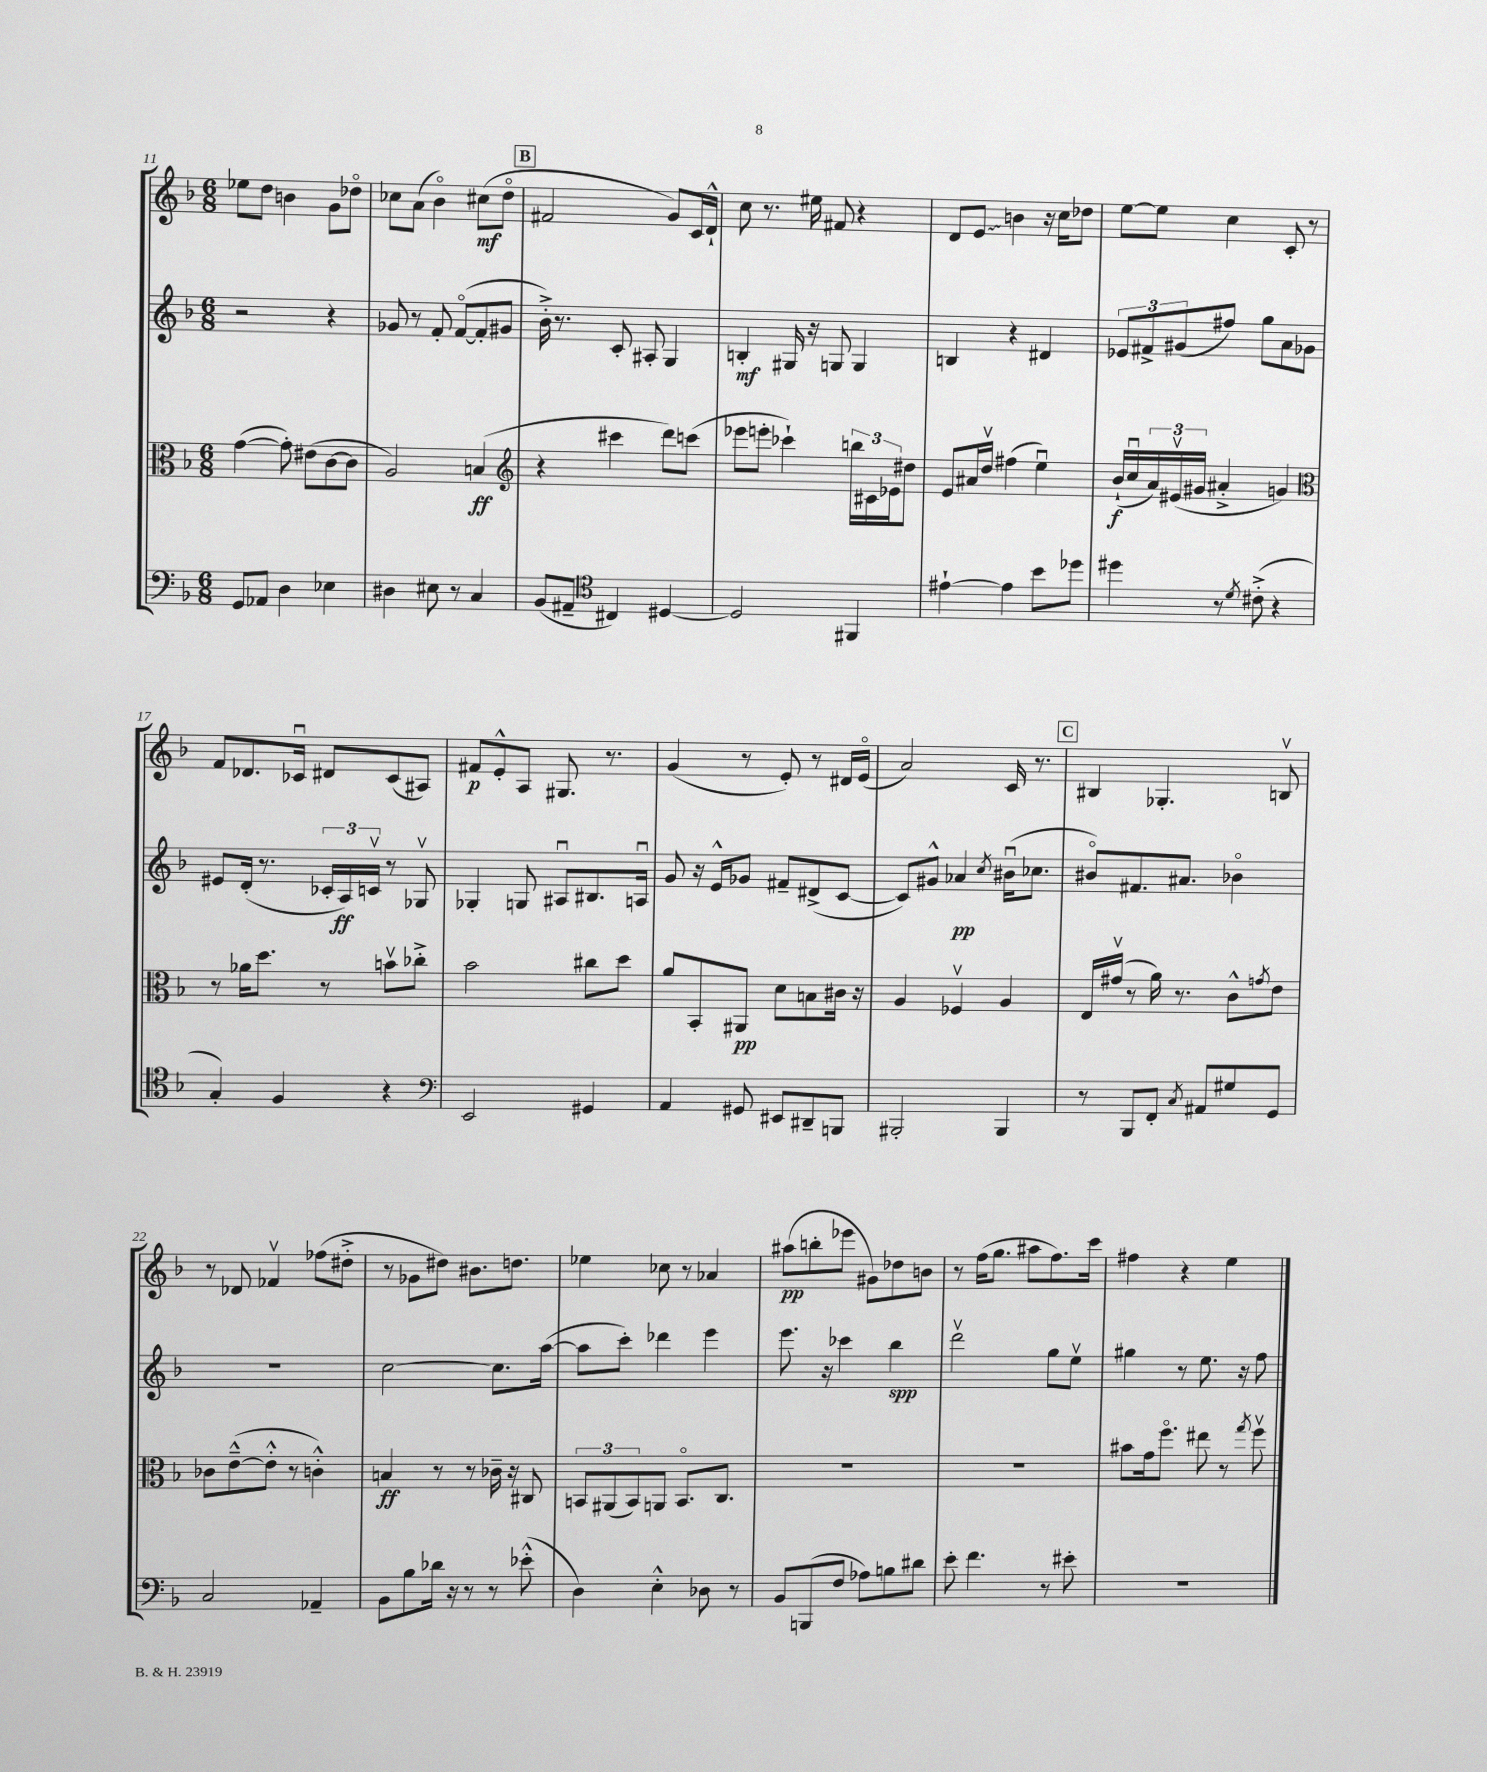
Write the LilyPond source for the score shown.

<<
\new StaffGroup <<
\new Staff = "s0" {
    \clef treble \key f \major \numericTimeSignature \time 6/8
    ees''8 d''8 b'4 g'8 des''8\flageolet |
    ces''8 a'8( bes'4\flageolet) cis''8\mf( d''8\flageolet |
    \mark \markup { \box "B" } fis'2 g'8) c'16 d'16-!-^ |
    c''8 r8. eis''16 fis'8 r4 |
    d'8 \once \override Glissando.style = #'zigzag e'8\glissando b'4 r16 c''16 des''8 |
    e''8~ e''8 c''4 c'8-. r8 |
    f'8 des'8. ces'16\downbow dis'8 ces'8( ais8) |
    fis'8\p e'8-.-^ a8 gis8. r8. |
    g'4( r8 e'8-.) r8 dis'16 e'16\flageolet( |
    a'2) c'16 r8. |
    \mark \markup { \box "C" } bis4 ges4.-. b8\upbow |
    r8 des'8 fes'4\upbow fes''8( dis''8-.-> |
    r8 ges'8 dis''8) bis'8. d''8. |
    ees''4 ces''8 r8 aes'4 |
    ais''8\pp( b''8-. ees'''8 gis'8) des''8 b'8 |
    r8 f''16( g''8. ais''8 f''8.) c'''16 |
    fis''4 r4 e''4 \bar "|." |
}
\new Staff = "s1" {
    \clef treble \key f \major \numericTimeSignature \time 6/8
    r2 r4 |
    ges'8 r8 f'8-. f'8~\flageolet( f'8-. gis'8 |
    \mark \markup { \box "B" } bes'16-.->) r8. c'8-. ais8-. g4 |
    b4-.\mf gis16 r16 g8 g4 |
    b4 r4 dis'4 |
    \tuplet 3/2 { ees'8 fis'8-> gis'8( } fis''8) g''8 a'8 ges'8 |
    eis'8 d'16-.( r8. \tuplet 3/2 { ces'16-. a16\ff) c'16\upbow } r8 ges8\upbow |
    ges4-. g8 ais8\downbow bis8. a16\downbow |
    g'8 r16 e'16-^ ges'8 fis'8-- dis'8->( c'8~ |
    c'8) gis'8-^ aes'4\pp \acciaccatura { c''8 } bis'16\downbow( ces''8. |
    \mark \markup { \box "C" } bis'8\flageolet) fis'8. ais'8. bes'4\flageolet |
    R2. |
    c''2~ c''8. a''16~( |
    a''8 c'''8-.) des'''4 e'''4 |
    e'''8. r16 ces'''4 bes''4\spp |
    d'''2\upbow g''8 e''8\upbow |
    gis''4 r8 e''8. r16 f''8 \bar "|." |
}
\new Staff = "s2" {
    \clef alto \key f \major \numericTimeSignature \time 6/8
    g'4~( g'8-.) eis'8( c'8~ c'8 |
    a2) b4\ff( |
    \mark \markup { \box "B" } \clef treble r4 cis'''4 d'''8) c'''8( |
    ees'''8 e'''8-. ces'''4-!) \tuplet 3/2 { b''16 cis'16 ees'16 } dis''8 |
    e'8 ais'16 d''16\upbow fis''4( e''4\downbow) |
    bes'16-!\f( c''16\downbow \tuplet 3/2 { a'16) eis'16\upbow( gis'16 } ais'4-.-> g'4) |
    \clef alto r8 aes'16 d''8. r8 b'8\upbow ces''8-.-> |
    bes'2 cis''8 d''8 |
    a'8 bes,8-. ais,8\pp d'8 b8 cis'16 r16 |
    a4 fes4\upbow a4 |
    \mark \markup { \box "C" } e16 gis'16\upbow( r8 a'16) r8. c'8-^ \acciaccatura { g'8 } e'8 |
    ces'8 e'8~---^( e'8-.-^ r8 c'4-.-^) |
    b4\ff r8 r8 ces'16-- r16 cis8 |
    \tuplet 3/2 { b,8 ais,8( b,8) } a,8 b,8.\flageolet c8. |
    R2. |
    R2. |
    bis'8 g'16 f''8.\flageolet eis''8 r8 \acciaccatura { g''8 } f''8\upbow \bar "|." |
}
\new Staff = "s3" {
    \clef bass \key f \major \numericTimeSignature \time 6/8
    g,8 aes,8 d4 ees4 |
    dis4 eis8 r8 c4 |
    \mark \markup { \box "B" } bes,8( ais,8-- \clef tenor cis4) dis4~ |
    dis2 fis,4 |
    eis'4~-! eis'4 bes'8 des''8 |
    dis''4 r8 \acciaccatura { d'8 } cis'8-.->( r4 |
    g4-.) f4 r4 |
    \clef bass e,2 gis,4 |
    a,4 gis,8 eis,8 dis,8-- b,,8 |
    bis,,2-. bis,,4 |
    \mark \markup { \box "C" } r8 bes,,8 f,8-. \acciaccatura { c8 } ais,8 gis8 g,8 |
    c2 aes,4-- |
    bes,8 bes8 des'16 r16 r8 r8 ees'8-.-^( |
    d4) e4-.-^ des8 r8 |
    bes,8 b,,8( f8 aes8) b8 dis'8 |
    e'8-. f'4. r8 eis'8-. |
    R2. \bar "|." |
}
>>
>>
\layout { \context { \Score currentBarNumber = #11 } }
